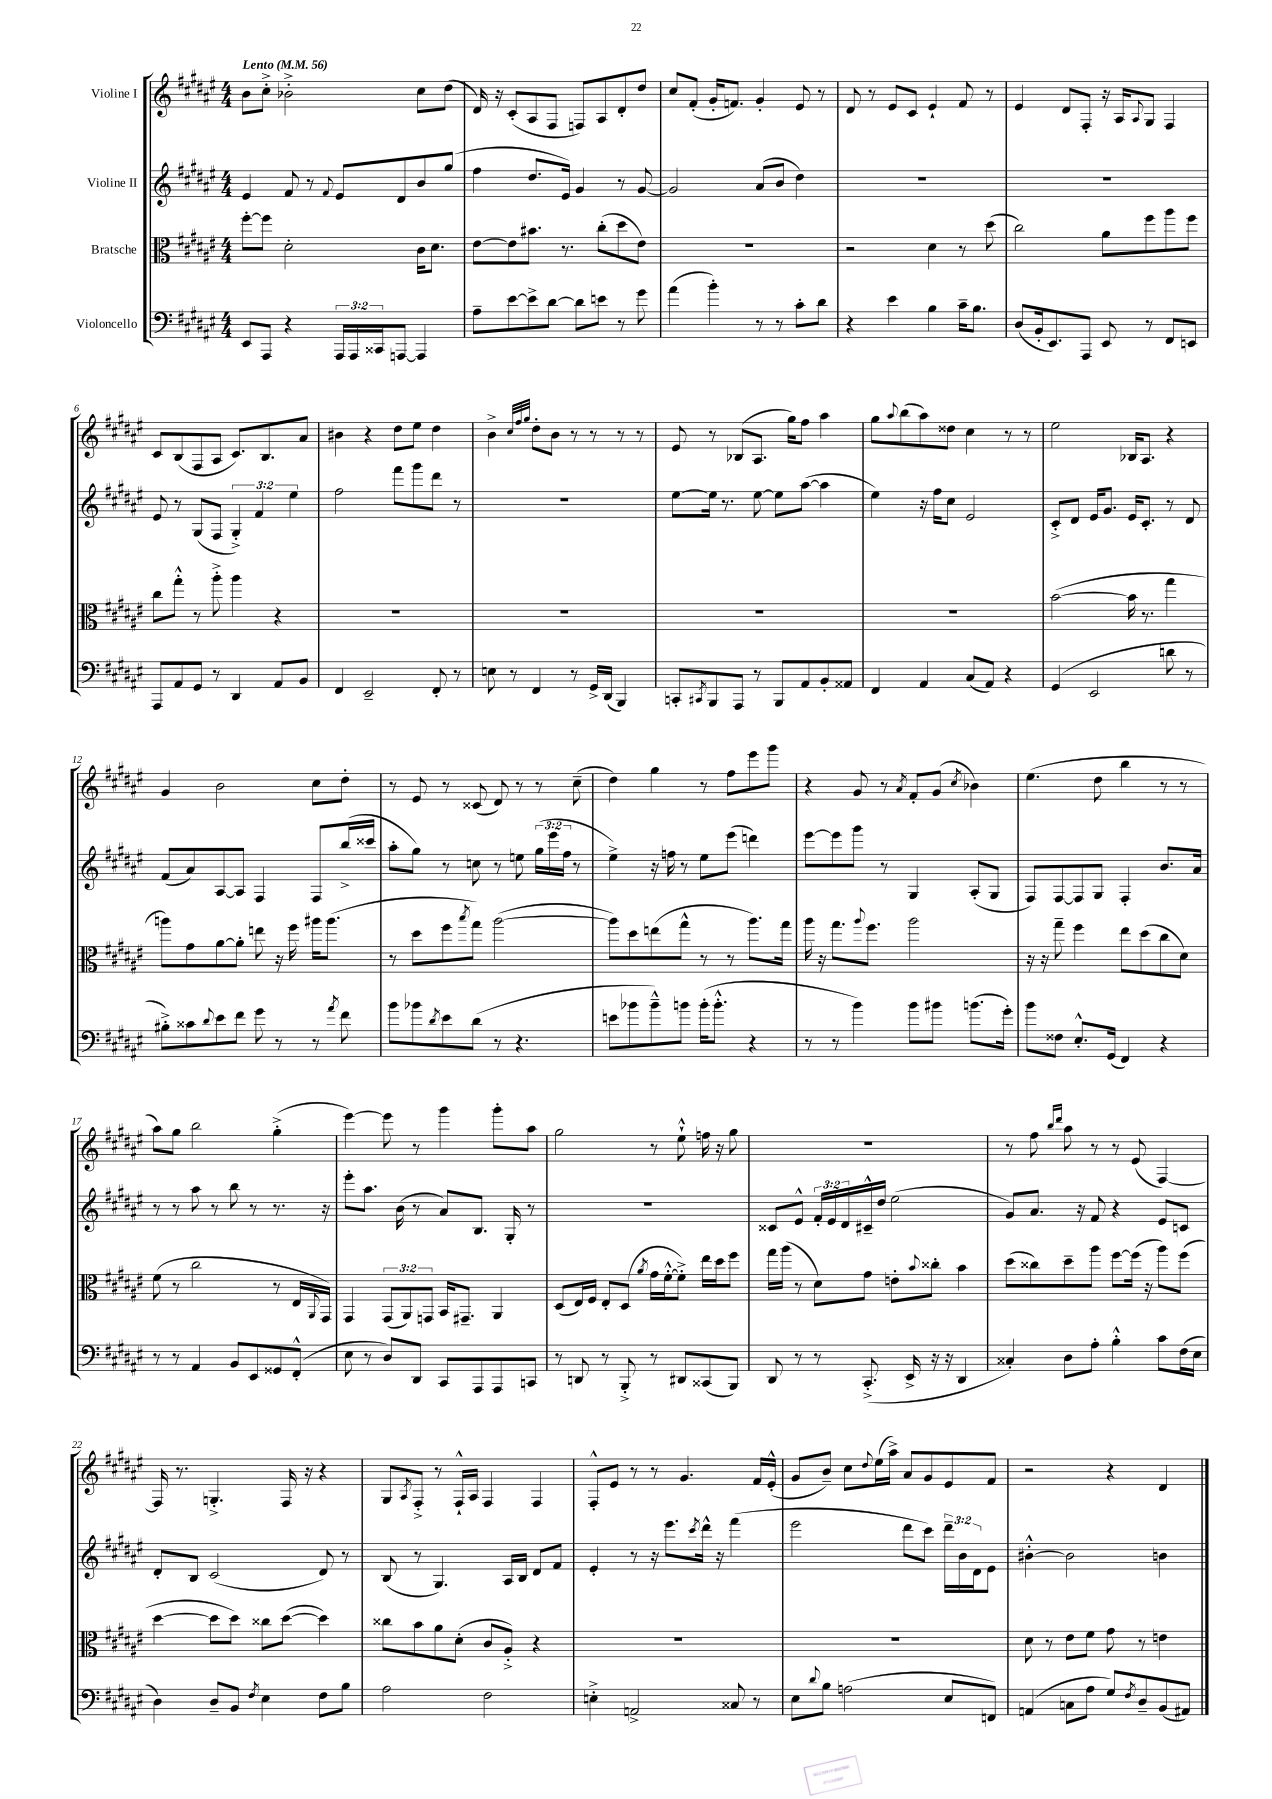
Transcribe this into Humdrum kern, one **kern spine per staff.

**kern	**kern	**kern	**kern
*staff4	*staff3	*staff2	*staff1
*clefF4	*clefC3	*clefG2	*clefG2
*k[f#c#g#d#a#e#]	*k[f#c#g#d#a#e#]	*k[f#c#g#d#a#e#]	*k[f#c#g#d#a#e#]
*M4/4	*M4/4	*M4/4	*M4/4
*MM56	*MM56	*MM56	*MM56
8EE#	[8ff#'	4e#	8b
8AAA#	8ff#]	.	8cc#'^
4r	2d#'	8f#	2b-'^
.	.	8r	.
.	.	8qqf#	.
24AAA#	.	8e#	.
24AAA#	.	.	.
24CC##	.	.	.
[8AAA	.	8d#	.
4AAA]	16c#	8b	8cc#
.	8.d#	.	.
.	.	(8gg#	(8dd#
=	=	=	=
8A#~	[8e#	4ff#	16d#)
.	.	.	16r
[8e#	8e#]	.	(8c#'
8e#^]	8.b#	8.dd#	8A#
[8d#	.	.	8F#
.	8.r	16e#)	.
8d#]	.	4g#	8F)
8e	(8cc#'	.	8A#
8r	8dd#	8r	8d#'
8g#	8e#)	[8g#	8dd#
=	=	=	=
(4a#	1r	2g#]	8cc#
.	.	.	(8f#'
4b')	.	.	16g#'
.	.	.	8.f)
8r	.	(8a#	4g#'
8r	.	8b	.
8c#'	.	4dd#)	8e#
8d#	.	.	8r
=	=	=	=
4r	2r	1r	8d#
.	.	.	8r
4e#	.	.	8e#
.	.	.	8c#
4B	4d#	.	4e#`
16c#~	8r	.	8f#
8.B	.	.	.
.	(8dd#	.	8r
=	=	=	=
(8D#	2cc#)	1r	4e#
16BB'	.	.	.
8.EE#)	.	.	.
.	.	.	8d#
8AAA#	.	.	8F#'
8EE#	8a#	.	16r
.	.	.	16A#
.	.	.	8qqA#
8r	8ff#	.	8G#
8FF#	8aa#	.	4F#
8EE	8ff#	.	.
=	=	=	=
8AAA#	8cc#	8e#	8c#
8AA#	8gg#'^^	8r	(8B
8GG#	8r	(8G#	8F#
8r	8aa#'^	8F#	8A#
4DD#	4aa#	6G#'^)	8.c#)
.	.	6f#	.
.	.	.	8.B
8AA#	4r	.	.
.	.	6ee#	.
8BB	.	.	8a#
=	=	=	=
4FF#	1r	2ff#	4b#
2EE#~	.	.	4r
.	.	8fff#	8dd#
.	.	8ggg#	8ee#
8FF#'	.	8ddd#	4dd#
8r	.	8r	.
=	=	=	=
8E	1r	1r	4b^
8r	.	.	.
.	.	.	32qqcc#
.	.	.	32qqff#
.	.	.	32qqgg#
4FF#	.	.	8dd#'
.	.	.	8b
8r	.	.	8r
16GG#^	.	.	8r
(16DD#	.	.	.
4BBB)	.	.	8r
.	.	.	8r
=	=	=	=
8CC'	1r	[8ee#	8e#
8qCC#	.	.	.
8BBB	.	16ee#]	8r
.	.	8.r	.
8AAA#	.	.	(8B-
8r	.	[8ee#	8.A#
8BBB	.	8ee#]	.
.	.	.	16gg#)
8AA#	.	([8aa#	8ff#
8BB'	.	4aa#]	4aa#
8AA##	.	.	.
=	=	=	=
4FF#	1r	4ee#)	8gg#
.	.	.	8qqaa#
.	.	.	(8bb
4AA#	.	16r	8aa#)
.	.	16ff#	.
.	.	8cc#	8dd##
(8C#	.	2e#	4cc#
8AA#)	.	.	.
4r	.	.	8r
.	.	.	8r
=	=	=	=
(4GG#	([2b	8c#'^	2ee#
.	.	8d#	.
2EE#	.	16e#	.
.	.	8.g#	.
.	16b]	16e#	16B-
.	8.r	8.c#'	8.A#
8d	4gg#	8r	4r
8r	.	8d#	.
=	=	=	=
8B#'^)	8aa)	(8f#	4g#
8c##	8g#	8a#)	.
8qqd#	.	.	.
8e#	[8a#	[8A#	2b
8f#	8a#']	8A#]	.
8g#	8ee	4F#	.
8r	16r	.	.
.	16ff#	.	.
8r	16aa#	8F#	8cc#
.	(8.aa#	.	.
8qa#	.	.	.
8f#	.	(16bb^	8dd#'
.	.	16ccc##	.
=	=	=	=
8b	8r	8aa#'	8r
8b-	8dd#	8gg#)	8e#
8qd#	.	.	.
8e#	8ff#	8r	8r
.	8qbb	.	.
(8d#	8gg#)	8cc	(8c##
8r	([2aa#	8r	8d#)
4.r	.	8ee	8r
.	.	(24gg#	8r
.	.	24eee#	.
.	.	24ff#	.
.	.	8r	(8cc#~
=	=	=	=
8e	8aa#])	4ee#^)	4dd#)
8b-	8dd#	.	.
8b-~^^)	(8ee	16r	4gg#
.	.	16ff	.
8b	8gg#^^	8r	.
(16b'	8r	8ee#	8r
8.b'^^	.	.	.
.	8r	(8eee#	8ff#
4r	8.aa#)	4ddd)	8eee#
.	.	.	8ggg#
.	16gg#	.	.
=	=	=	=
8r	16aa#	[8eee#	4r
.	16r	.	.
8r	8.gg#	8eee#]	.
4b)	.	8ggg#	8g#
.	8qqaa#	.	.
.	8.ff#	.	.
.	.	8r	8r
.	.	.	8qa#
8b	2aa#	4G#	8f#'
8b#	.	.	(8g#
.	.	.	8qcc#
(8.b	.	(8A#'	4b-)
.	.	8G#	.
16g#')	.	.	.
=	=	=	=
8b	16r	8F#)	(4.ee#
.	16r	.	.
8F##	8gg#~	[8F#	.
8.E#'^^	4ff#	8F#]	.
.	.	8G#	8dd#
(16GG#	.	.	.
4FF#)	8ee#	4F#'	4bb
.	(8dd#	.	.
4r	8cc#	8.b	8r
.	8d#)	.	8r
.	.	16a#	.
=	=	=	=
8r	(8f#	8r	8aa#)
8r	8r	8r	8gg#
4AA#	2cc#	8aa#	2bb
.	.	8r	.
8BB	.	8bb	.
8EE#	.	8r	.
8GG##	8r	8.r	(4gg#'^
(8FF#'^^	16E#	.	.
.	8qqAA#	.	.
.	16GG#)	16r	.
=	=	=	=
8E#	4GG#	8eee#'	[4eee#)
8r	.	8.aa#	.
8D#)	(12GG#	.	8eee#]
.	.	(16b	.
.	12AA#)	.	.
8DD#	.	8r	8r
.	12GG	.	.
8CC#	16BB	8a#)	4ggg#
.	8.GG#~	.	.
8AAA#	.	8.B	.
8AAA#	4AA#	.	8ggg#'
.	.	16G#'	.
8CC	.	8r	8aa#
=	=	=	=
8r	(8D#	1r	2gg#
8DD	16E#)	.	.
.	16F#	.	.
8r	8E#'	.	.
8BBB'^	(8D#	.	.
.	8qa#	.	.
8r	16g#	.	8r
.	[16f#'^^	.	.
8DD#	8f#'^])	.	8ee#`^^
(8CC##	16ee#	.	16ff
.	16dd#	.	16r
8BBB)	8ff#	.	8gg#
=	=	=	=
8DD#	16gg#	8c##	1r
.	(16aa#	.	.
8r	8r	8e#^^	.
8r	8d#)	24f#'	.
.	.	24e#	.
.	.	24d#	.
(8.CC#'^	8g#	16c#~^^	.
.	.	16dd#	.
.	8e'	(2ee#	.
16EE#^	.	.	.
.	8qqb	.	.
16r	8cc##'	.	.
16r	.	.	.
4DD#	4b	.	.
=	=	=	=
4C##')	(8dd#	8g#)	8r
.	8cc##)	8.a#	8ff#
.	.	.	16qqbb
.	.	.	16qqddd#
8D#	8dd#~	.	8aa#
.	.	16r	.
8A#'	8aa#	8f#	8r
4B'^^	[8ff#	4r	8r
.	(16ff#]	.	(8e#
.	16r	.	.
8c#	8aa#)	8e#	[4F#)
(16F#	(8ff#	8c	.
16E#	.	.	.
=	=	=	=
4D#)	[4dd#	8d#'	16F#]
.	.	.	8.r
.	.	8B	.
8D#~	8dd#]	(2c#	4.G'^
8BB	8dd#)	.	.
8qF#	.	.	.
4E#	8cc##	.	.
.	([8dd#	.	16F#
.	.	.	16r
8F#	4dd#])	8d#)	4r
8B	.	8r	.
=	=	=	=
2A#	8cc##	(8B	8G#
.	.	.	8qA#
.	8b	8r	8F#'^
.	8a#	4.G#)	8r
.	(8d#'	.	16F#`^^
.	.	.	16A#
2F#	8c#	.	4F#
.	8A#'^)	16A#	.
.	.	16B	.
.	4r	8d#	4F#
.	.	8f#	.
=	=	=	=
4E'^	1r	4e#'	8F#'^^
.	.	.	8e#
2AA^	.	8r	8r
.	.	16r	8r
.	.	8.eee#	.
.	.	.	4.g#
.	.	8qccc#	.
.	.	16ddd#^^	.
.	.	16r	.
8C##	.	(4fff#	.
8r	.	.	16f#
.	.	.	(16e#'^^
=	=	=	=
8E#	1r	2eee#	8g#
8qqd#	.	.	.
8B	.	.	8b~)
(2A	.	.	8cc#
.	.	.	8qqdd#
.	.	.	(16ee#
.	.	.	16aa#^)
.	.	8ddd#	8a#
.	.	8ccc#)	8g#
8E#	.	24ddd#~	8e#
.	.	24b	.
.	.	24d#	.
8FF)	.	8e#	8f#
=	=	=	=
(4AA	8d#	[4b#'^^	2r
.	8r	.	.
8C	8e#	2b#]	.
8A#	8f#	.	.
8G#)	8g#	.	4r
8qF#	.	.	.
8D#~	8r	.	.
(8BB	4e	4b	4d#
8AA#)	.	.	.
==	==	==	==
*-	*-	*-	*-
